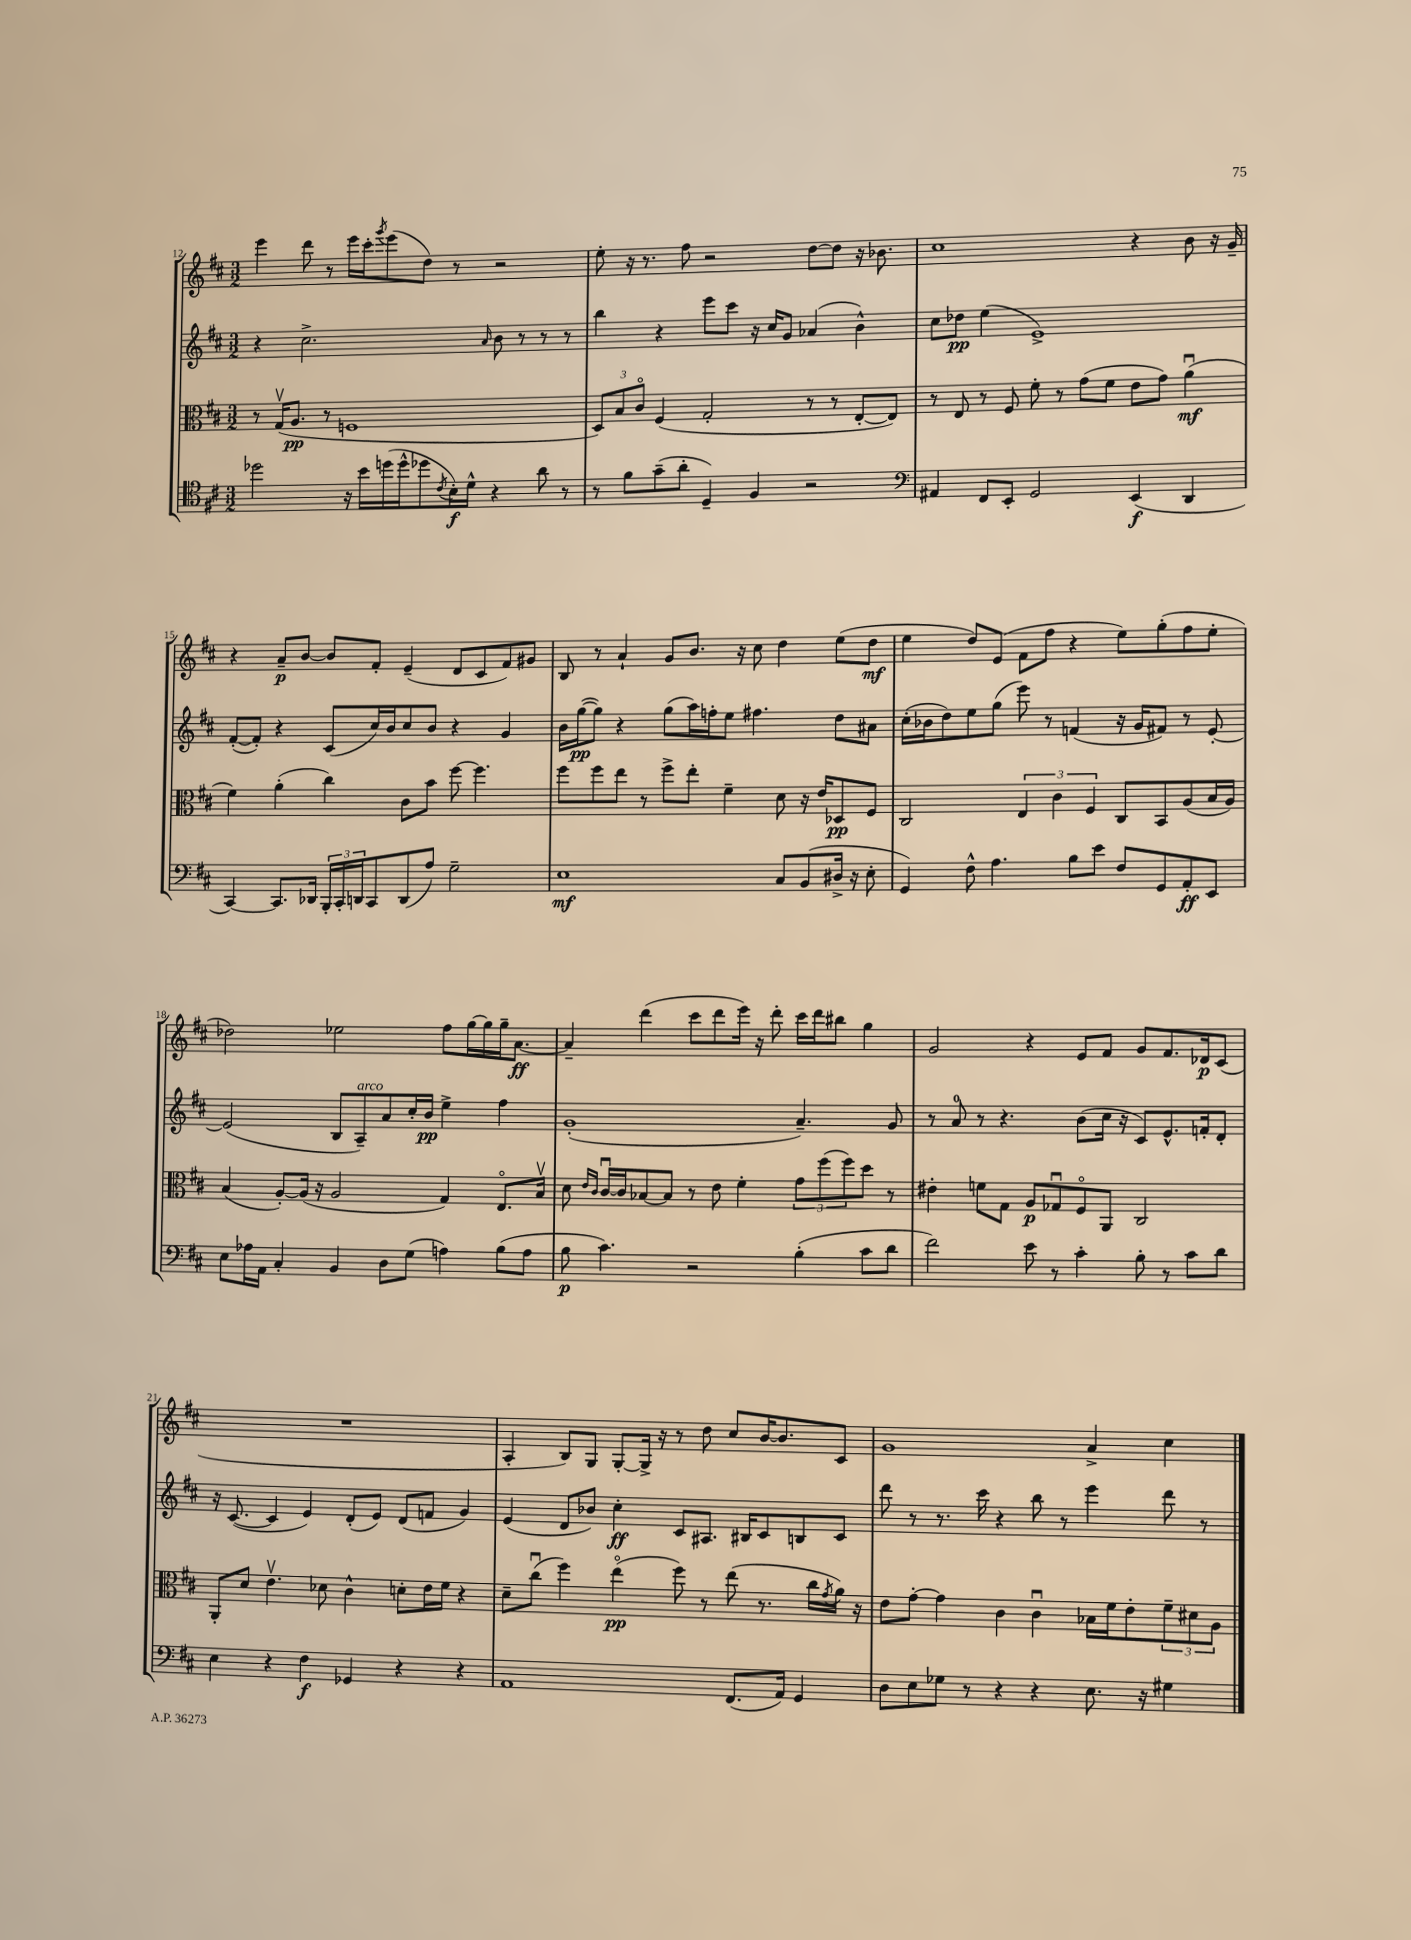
<<
\new StaffGroup <<
\new Staff = "s0" {
    \clef treble \key d \major \numericTimeSignature \time 3/2
    e'''4 d'''8 r8 e'''16 cis'''16-. \acciaccatura { g'''8 } e'''8( d''8) r8 r2 |
    e''8-. r16 r8. fis''8 r2 d''8~ d''8 r16 bes'8. |
    cis''1 r4 b'8 r16 g'16-- |
    r4 a'8--\p b'8~ b'8 fis'8-. e'4--( d'8 cis'8 fis'8) gis'8 |
    b8 r8 a'4-! g'8 b'8. r16 cis''8 d''4 e''8( d''8\mf |
    e''4 d''8) e'8( fis'8 fis''8 r4 e''8) g''8-.( fis''8 e''8-. |
    des''2) ees''2 fis''8 g''16~ g''16 g''16-- a'8.~\ff |
    a'4-- d'''4( cis'''8 d'''8 e'''16) r16 d'''8-. cis'''16 d'''16 bis''8 g''4 |
    g'2 r4 e'8 fis'8 g'8 fis'8. des'16\p cis'8( |
    R1. |
    a4-. b8) g8 g8~-. g16-> r16 r8 d''8 cis''8 b'16~ b'8. cis'8 |
    g'1 a'4-> cis''4 \bar "|." |
}
\new Staff = "s1" {
    \clef treble \key d \major \numericTimeSignature \time 3/2
    r4 cis''2.-> \grace { a'16 } b'8 r8 r8 r8 |
    b''4 r4 e'''8 cis'''8 r16 cis''16 g'8 aes'4( b'4-^) |
    cis''8 des''8\pp e''4( e'1->) |
    fis'8~-.( fis'8-.) r4 cis'8( cis''16) b'16 cis''8 b'8 r4 g'4 |
    b'16 g''16~\pp( g''8) r4 g''8( a''16) f''16-. e''8 fis''4. d''8 ais'8 |
    cis''16-.( bes'16 d''8) e''8 g''8( e'''8) r8 f'4( r16 g'16 fis'8) r8 e'8~-. |
    e'2( b8 a8--^\markup { \italic "arco" }) a'8 cis''16-. b'16\pp e''4-> fis''4 |
    g'1-.( a'4.--) g'8 |
    r8 a'8-0 r8 r4. b'8( cis''16 r16 cis'8) e'8.-^ f'16-. d'8-. |
    r16 cis'8.~( cis'4 e'4) d'8-.( e'8) d'8( f'8 g'4) |
    e'4( d'8 bes'8) cis''4-.\ff cis'8 ais8. bis16 cis'8 b8 cis'8 |
    d'''8 r8 r8. cis'''16 r4 b''8 r8 e'''4 d'''8 r8 \bar "|." |
}
\new Staff = "s2" {
    \clef alto \key d \major \numericTimeSignature \time 3/2
    r8 g16\upbow( a8.\pp r8 f1 |
    \tuplet 3/2 { d8) b8 cis'8\flageolet } fis4( g2-. r8 r8 e8~-. e8) |
    r8 e8 r8 fis8 fis'8-. r8 g'8( fis'8 e'8 g'8) a'4\downbow\mf( |
    fis'4) a'4-.( cis''4) cis'8 b'8 fis''8~ fis''4. |
    fis''8 fis''8 e''8 r8 fis''8-> e''8-. fis'4-- d'8 r16 e'16 des8\pp fis8 |
    cis2 \tuplet 3/2 { e4 cis'4 fis4 } cis8 b,8 a8( b16 a16) |
    b4( a8~-.) a16( r16 a2 g4) e8.\flageolet b16\upbow |
    d'8 \grace { e'16 cis'16 } cis'16~\downbow cis'16 bes8~ bes8 r8 e'8 fis'4-. \tuplet 3/2 { g'8 fis''8( fis''8) } d''8 r8 |
    eis'4-. f'8 g8 a8\p ges8\downbow fis8\flageolet a,8 cis2 |
    a,8-. d'8 e'4.\upbow des'8 cis'4-^ d'8-. e'16 fis'16 r4 |
    d'8-- cis''8\downbow( fis''4) e''4\flageolet\pp( fis''8) r8 e''8( r8. cis''16 \acciaccatura { g'8 } a'16) r16 |
    e'8 g'8~-. g'4 cis'4 cis'4\downbow bes16 fis'16 e'8-. \tuplet 3/2 { fis'8-- dis'8 a8 } \bar "|." |
}
\new Staff = "s3" {
    \clef tenor \key d \major \numericTimeSignature \time 3/2
    des''2 r16 b'16 d''16( d''16-^ des''8 \acciaccatura { cis'8 } b16-.\f) d'16-^ r4 a'8 r8 |
    r8 fis'8 g'8--( a'8-. d4--) fis4 r2 |
    \clef bass ais,4 fis,8 e,8-. g,2 e,4\f( d,4 |
    cis,4~) cis,8. des,16 \tuplet 3/2 { b,,16-. cis,16-. d,16 } cis,8 d,8( a8) g2-- |
    e1\mf cis8 b,8( dis16-> r16 e8-. |
    g,4) fis8-^ a4. b8 e'8 fis8 g,8 a,8-.\ff e,8 |
    e8 aes16 a,16 cis4-. b,4 d8 g8( a4) b8( a8 |
    b8\p cis'4.) r2 b4-.( cis'8 d'8 |
    fis'2) e'8 r8 cis'4-. b8-. r8 cis'8 d'8 |
    e4 r4 fis4\f ges,4 r4 r4 |
    a,1 fis,8.( a,16) g,4 |
    d8 e8 ges8 r8 r4 r4 e8. r16 gis4 \bar "|." |
}
>>
>>
\layout { \context { \Score currentBarNumber = #12 } }
